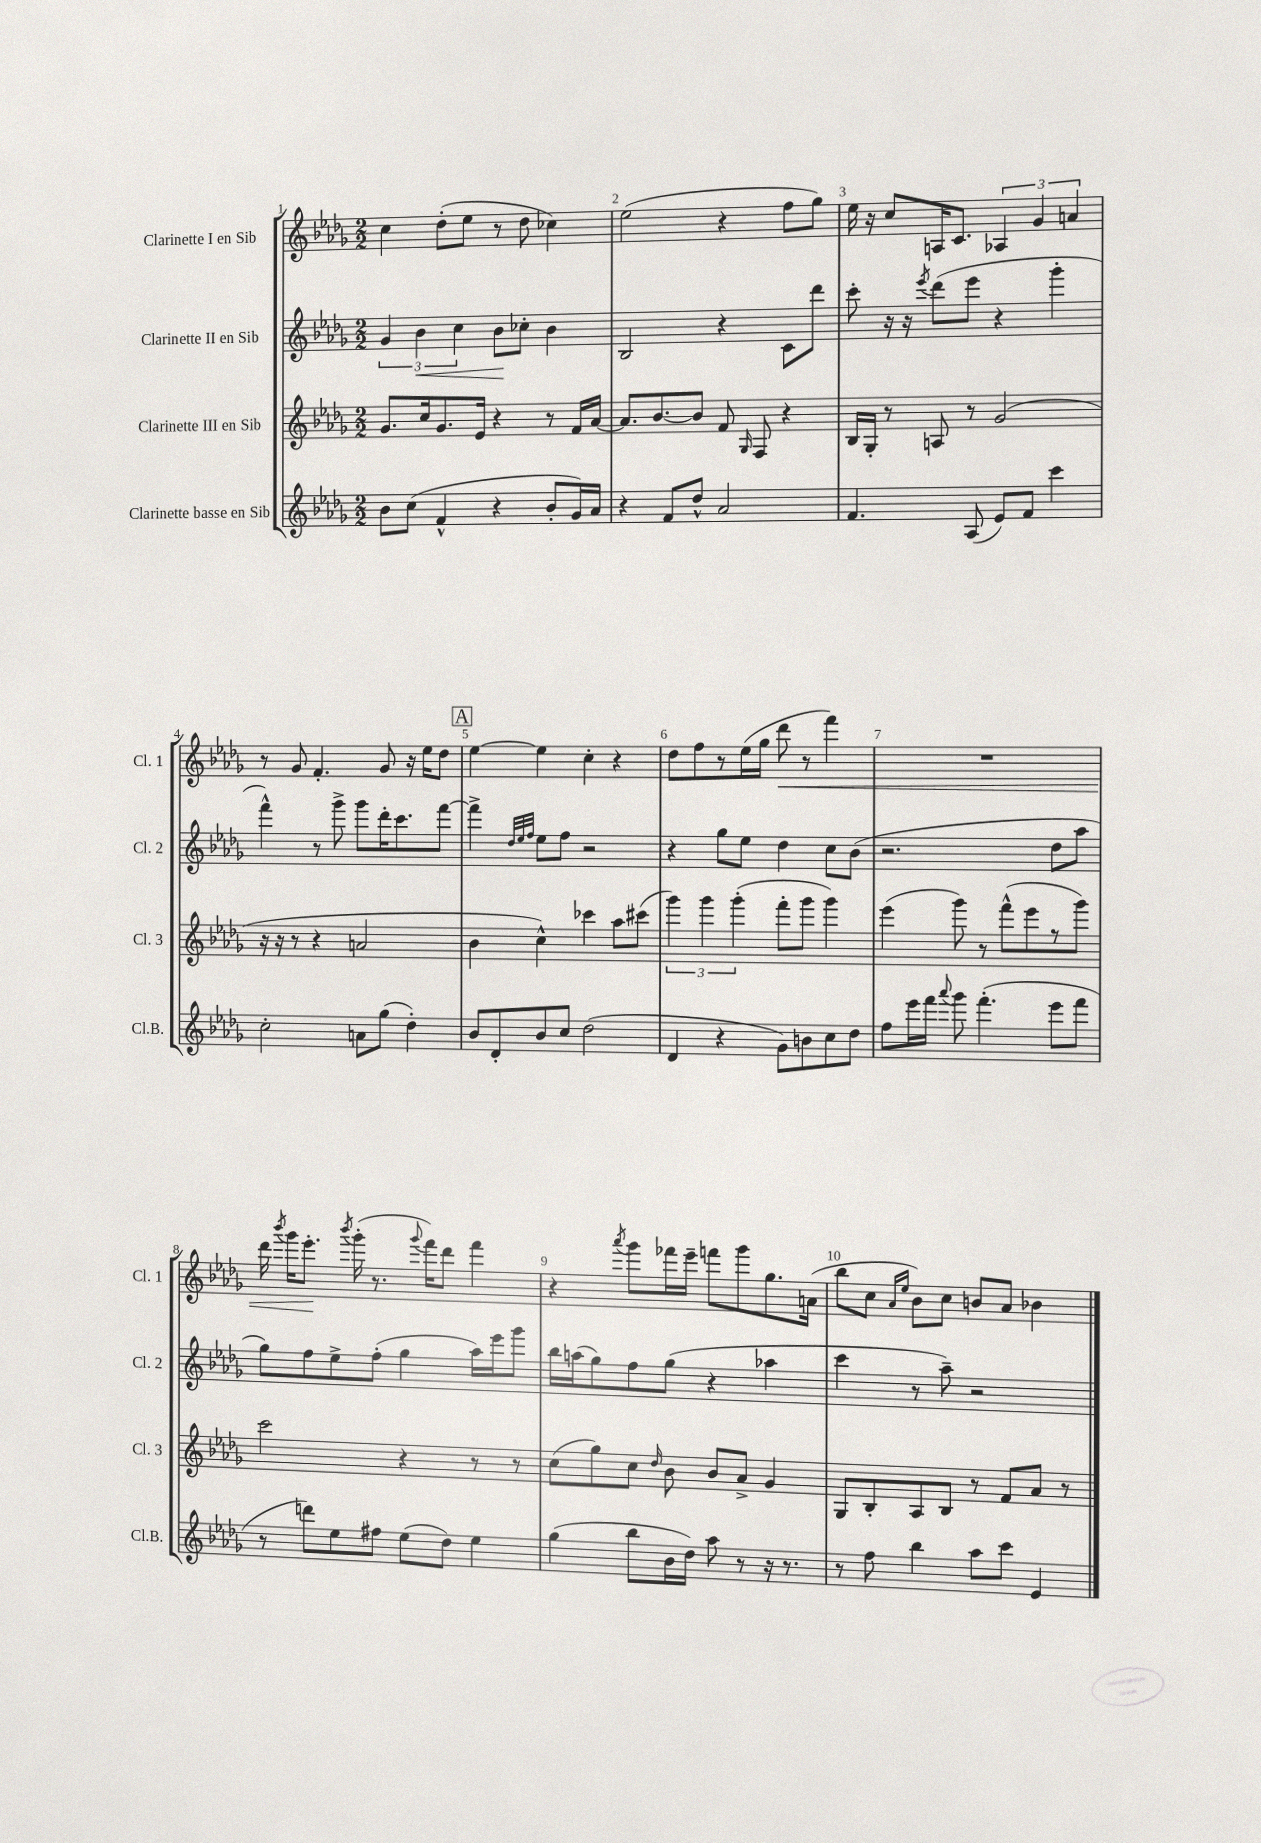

**kern	**kern	**kern	**kern
*staff4	*staff3	*staff2	*staff1
*clefG2	*clefG2	*clefG2	*clefG2
*k[b-e-a-d-g-]	*k[b-e-a-d-g-]	*k[b-e-a-d-g-]	*k[b-e-a-d-g-]
*M2/2	*M2/2	*M2/2	*M2/2
8b-\L	8.g-/L	6g-/	4cc\
(8cc\J	.	.	.
.	.	6b-\	.
.	16cc/k	.	.
4f^^/	8.g-/	.	(8dd-'\L
.	.	6cc\	.
.	.	.	8ee-\J
.	16e-/Jk	.	.
4r	4r	8b-\L	8r
.	.	8cc-'\J	8dd-\
8b-'/L	8r	4b-\	4cc-\)
16g-/L)	16f/LL	.	.
16a-/JJ	[16a-/JJ	.	.
=	=	=	=
4r	8.a-/]L	2B-/	(2ee-\
.	[8.b-/	.	.
8f/L	.	.	.
8dd-^^/J	8b-/]J	.	.
2a-/	8f/	4r	4r
.	16qqG-/	.	.
.	8F/	.	.
.	4r	8c\L	8ff\L
.	.	8ddd-\J	8gg-\J)
=	=	=	=
4.f/	16B-/LL	8ccc'\	16ee-\
.	16G-'/JJ	.	16r
.	8r	16r	8cc/L
.	.	16r	.
.	.	8qeee-/	.
.	8A/	(8ddd-\L	16A/K
.	.	.	8.c/J
(8A-/	8r	8eee-\J	.
8e-/L)	(2g-/	4r	6A-/
8f/J	.	.	.
.	.	.	6g-/
4ccc\	.	4ggg-'\	.
.	.	.	6a/
=	=	=	=
2cc'\	16r	4fff^^\)	8r
.	16r	.	.
.	8r	.	8g-/
.	4r	8r	4.f'/
.	.	8ggg-^\	.
8a\L	2a/	8ggg-\L	.
(8gg-\J	.	16ddd-'\K	8g-/
.	.	8.ccc\	.
4dd-'\)	.	.	16r
.	.	.	16ee-\LK
.	.	[8fff\J	8dd-\J
=	=	=	=
8b-/L	4b-\	4fff^\]	[4ee-\
8d-'/	.	.	.
.	.	32qqdd-/LLL	.
.	.	32qqee-/	.
.	.	32qqff/JJJ	.
8b-/	4cc^^\)	8ee-\L	4ee-\]
8cc/J	.	8ff\J	.
(2dd-\	4ccc-\	2r	4cc'\
.	8aa-\L	.	4r
.	(8ccc#\J	.	.
=	=	=	=
4d-/	6ggg-\)	4r	8dd-\L
.	.	.	8ff\
.	6ggg-\	.	.
4r	.	8gg-\L	8r
.	(6ggg-'\	.	.
.	.	8ee-\J	(16ee-\L
.	.	.	16gg-\JJ
8g-\L)	8fff'\L	4dd-\	8ddd-\
8b\	8ggg-\J	.	8r
8cc\	4ggg-\)	8cc\L	4fff\)
8dd-\J	.	(8b-\J	.
=	=	=	=
8ff\L	(4eee-\	2.r	1r
16eee-\L	.	.	.
16fff\JJ	.	.	.
8qqaaa-/	.	.	.
8ggg-\	8ggg-\)	.	.
(4.fff'\	8r	.	.
.	(8fff^^\L	.	.
.	8eee-\	.	.
8eee-\L	8r	8dd-\L	.
8fff\J	8ggg-\J)	8aa-\J	.
=	=	=	=
8r	2ccc\	8gg-\L)	16ddd-\
.	.	.	8qbbb-/
.	.	.	16ggg-\LK
8ddd\L)	.	8ff\	8.eee-'\J
8ee-\	.	8ee-^\	.
.	.	.	8qbbb-/
.	.	.	(16ggg-'\
8ff#\J	.	(8ff'\J	8.r
(8ee-\L	4r	4gg-\	.
.	.	.	8qqggg-/
.	.	.	16fff\LK)
8dd-\J)	.	.	8ddd-\J
4ee-\	8r	16aa-\LL)	4fff\
.	.	16eee-\J	.
.	8r	8ggg-\J	.
=	=	=	=
(4gg-\	(8cc\L	16bb-\LL	4r
.	.	(16aa\J	.
.	8gg-\)	8gg-\)	.
.	.	.	8qaaa-/
8bb-\L	8cc\J	8ff\	8ggg-\L
.	16qqdd-/	.	.
16b-\L	8b-\	(8gg-\J	16fff-\L
16dd-\JJ)	.	.	16eee-~\JJ
8aa-\	8b-/L	4r	8fff\L
8r	8a-^/J	.	8ggg-\
16r	4g-/	4aa-\	8.gg-\
8.r	.	.	.
.	.	.	(16a\Jk
=	=	=	=
8r	8G-/L	4ccc\	8bb-\L
8ff\	8B-'/	.	8cc\J
.	.	.	16qqa-/LL
.	.	.	16qqee-/JJ
4bb-\	8A-/	8r	8b-\L)
.	8B-/J	8aa-~\)	8cc\J
8aa-\L	8r	2r	8b/L
8ccc\J	8f/L	.	8a-/J
4e-/	8a-/J	.	4b-\
.	8r	.	.
==	==	==	==
*-	*-	*-	*-
